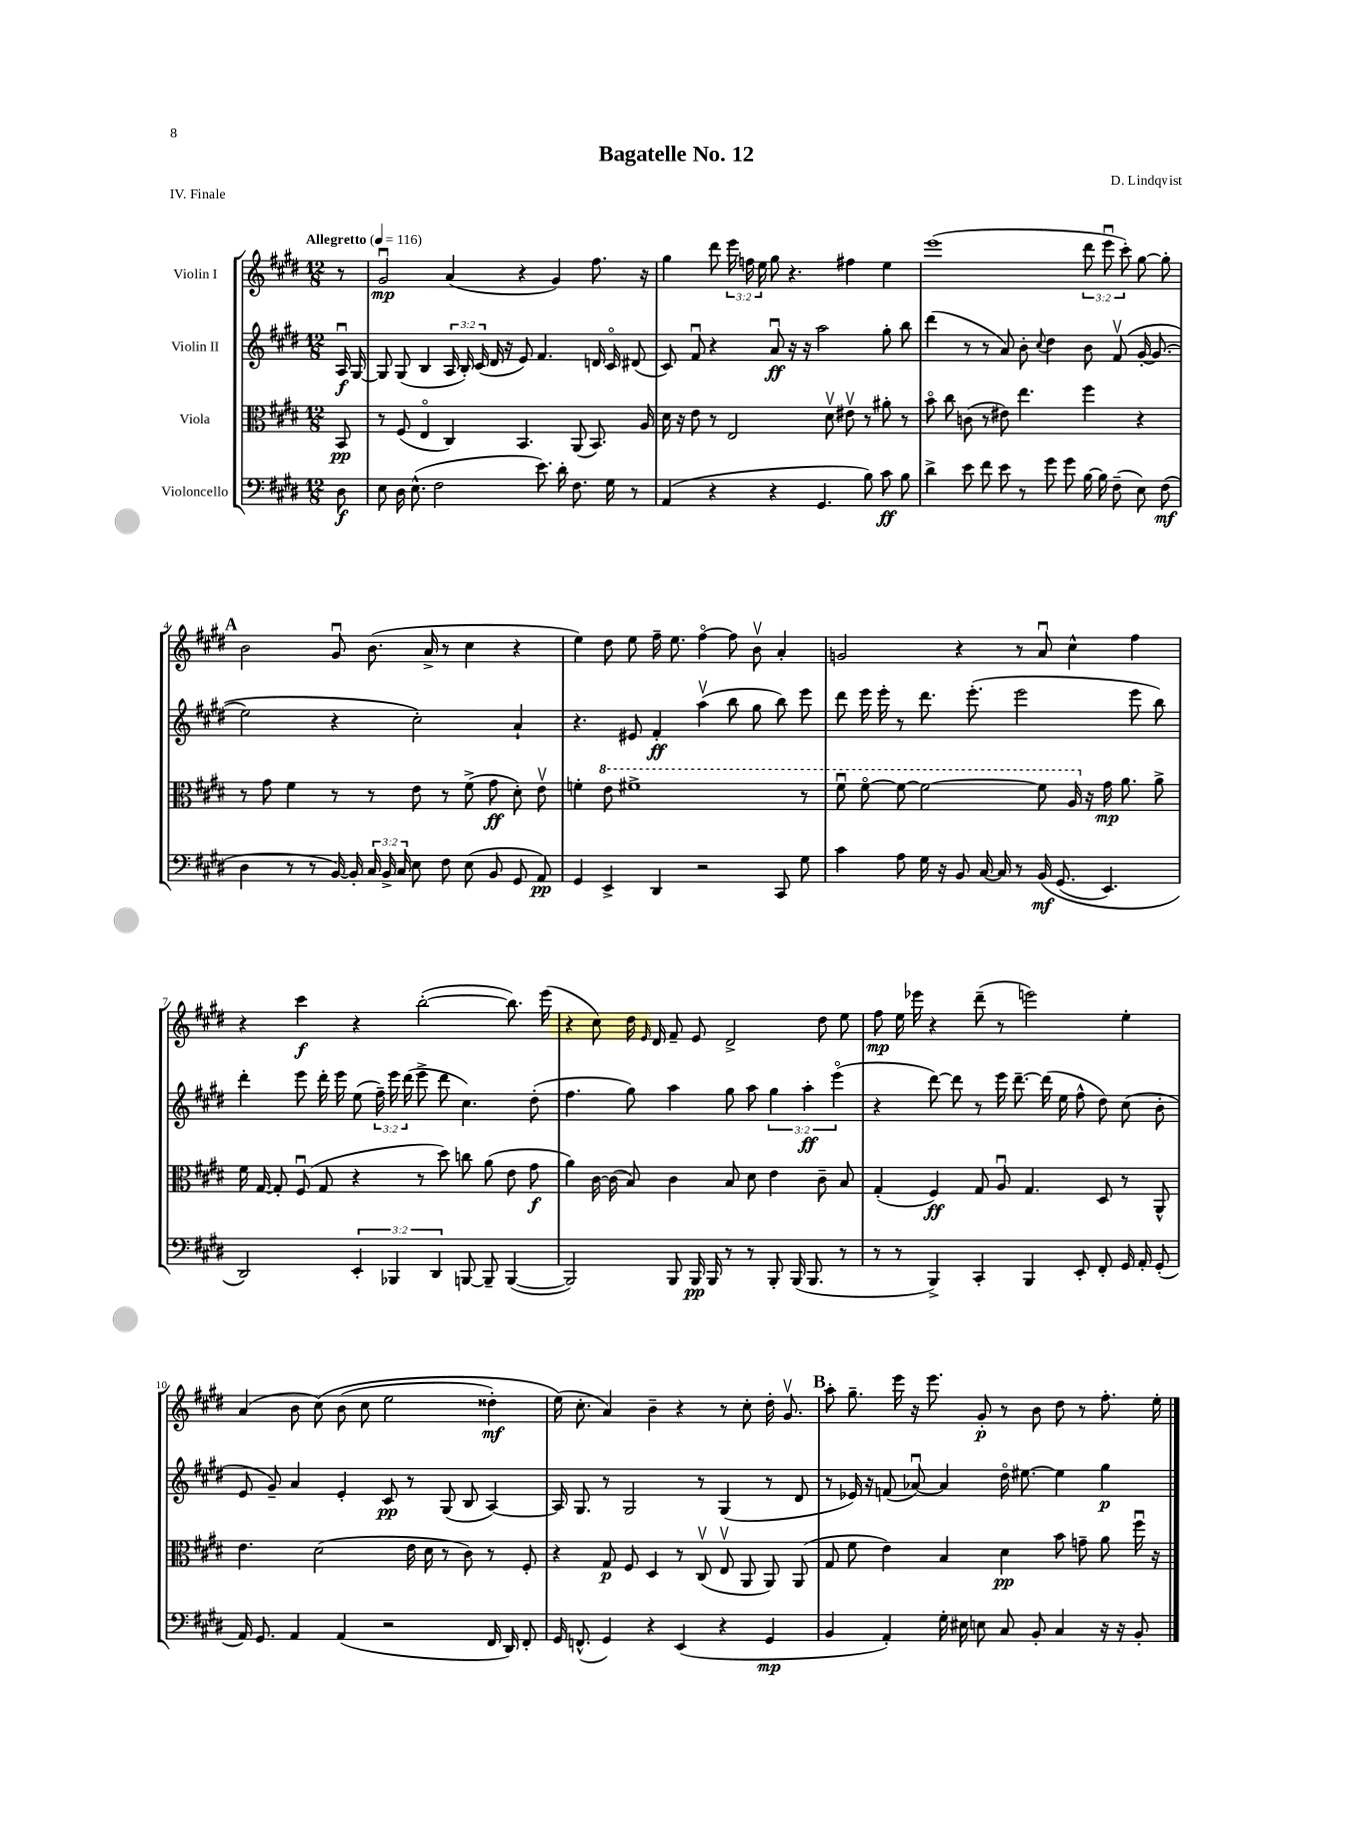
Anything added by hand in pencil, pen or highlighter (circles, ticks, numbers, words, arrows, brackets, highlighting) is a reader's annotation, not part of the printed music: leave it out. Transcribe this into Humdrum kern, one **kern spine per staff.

**kern	**kern	**kern	**kern
*staff4	*staff3	*staff2	*staff1
*clefF4	*clefC3	*clefG2	*clefG2
*k[f#c#g#d#]	*k[f#c#g#d#]	*k[f#c#g#d#]	*k[f#c#g#d#]
*M12/8	*M12/8	*M12/8	*M12/8
*MM116	*MM116	*MM116	*MM116
8D#	8BB	16Au	8r
.	.	[16G#	.
=	=	=	=
8E	8r	8G#]	2g#u
16D#	(8F#	(8G#	.
(8.E^^	.	.	.
.	4Eo	4B	.
2F#	.	.	.
.	4C#)	24A	(4a
.	.	24B')	.
.	.	(24c#	.
.	.	16d#	.
.	.	16r	.
.	4.BB	8e)	4r
8.e)	.	4.f#	.
.	.	.	4g#)
16d#'	.	.	.
8.F#	(8AA	.	.
.	8.BB)	16d	8.ff#
16G#	.	16c#o	.
8r	.	(8d#	.
.	16A	.	16r
=	=	=	=
(4AA	16d#	8c#)	4gg#
.	16r	.	.
.	8e	8f#u	.
4r	8r	4r	8ddd#
.	2E	.	24eee
.	.	.	24ff
.	.	.	24ee
4r	.	8au	8gg#
.	.	16r	4.r
.	.	16r	.
4.GG#	.	2aa	.
.	8d#v	.	.
.	8e#v	.	4ff#
8B)	8r	.	.
8c#	8a#'	8gg#'	4ee
8B	8r	8bb	.
=	=	=	=
4d#^	8bo	(4ddd#	(1eee
.	8cc#	.	.
8e	(8c	8r	.
8f#	8r	8r	.
8e	8e#)	8a)	.
8r	4.ee	8b'	.
.	.	8qqcc#	.
8g#	.	4dd#	.
8g#	.	.	.
[16B	4ff#	8b	12ddd#
16B]	.	.	.
.	.	.	12eeeu
(8F#~	.	&(8f#v	.
.	.	.	12ccc#')
8E)	4r	[16g#'	[8gg#
.	.	(8.g#]	.
(8F#	.	.	8gg#']
=	=	=	=
4D#	8r	2ee)	2b
.	8g#	.	.
8r	4f#	.	.
8r	.	.	.
[16BB)	8r	4r	8g#u
16BB']	.	.	.
24C#	8r	.	(8.b
24BB^	.	.	.
24C#	.	.	.
8E	8e	2cc#'&)	.
.	.	.	16a^
8F#	8r	.	8r
(8E	(8f#^	.	4cc#
8BB	8g#	.	.
8GG#	8d#')	4a`	4r
8AA)	8ev	.	.
=	=	=	=
4GG#	4f'	4.r	4ee)
4EE^	8ee	.	8dd#
.	1ff#^	8e#	8ee
4DD#	.	4f#'	16ff#~
.	.	.	8.ee
2r	.	(4aav	[4ff#o
.	.	8bb	8ff#]
.	.	8gg#	8bv
8CC#	.	8bb)	4a'
8G#	8r	8eee	.
=	=	=	=
4c#	8ff#u	8ddd#	2g
.	[8ff#o	16eee	.
.	.	16eee'	.
8A	8ff#_	8r	.
16G#	2ff#_	8.ddd#	.
16r	.	.	.
8BB	.	.	4r
.	.	(8.eee'	.
[16C#	.	.	.
16C#]	.	.	.
8r	.	2eee	8r
&(16BB	8ff#]	.	8au
(8.GG#	.	.	.
.	16a	.	4cc#^^
.	16r	.	.
4.EE)	16g#	.	.
.	8.a	.	.
.	.	8eee	4ff#
.	8a^	8bb)	.
=	=	=	=
2DD#&)	16f#	4ddd#'	4r
.	[16G#	.	.
.	8G#']	.	.
.	(8F#u	8eee	4ccc#
.	8G#	16ddd#'	.
.	.	16eee	.
6EE'	4r	(8ee	4r
.	.	24ff#~)	.
6BBB-	.	24eee	.
.	.	(24ddd#	.
.	8r	8eee^	([2bb'
6DD#	.	.	.
.	8dd#)	8ddd#	.
[8BBB	8cc	4.cc#)	.
8BBB~]	(8a	.	.
([4BBB	8e	.	8.bb])
.	8g#	(8dd#'	.
.	.	.	(16eee
=	=	=	=
2BBB])	4a)	4.ff#	4r
.	[16c#	.	8cc#)
.	(16c#]	.	.
.	8B)	8gg#)	16dd#
.	.	.	16qqe
.	.	.	16d#
8BBB	4c#	4aa	8f#~
16BBB	.	.	8e
16BBB	.	.	.
8r	8B	8gg#	2d#^
8r	8d#	8aa	.
8BBB'	4e	6gg#	.
(16BBB	.	.	.
.	.	6aa'	.
8.BBB	.	.	.
.	8c#~	.	8dd#
.	.	(6eeeo	.
8r	8B	.	8ee
=	=	=	=
8r	(4G#'	4r	8ff#
8r	.	.	16ee
.	.	.	16eee-
4BBB^)	4F#)	[8ddd#)	4r
.	.	8ddd#]	.
4CC#'	8G#	8r	(8ddd#~
.	8Au	16eee	8r
.	.	[8.ddd#~	.
4BBB	4.G#	.	2eee)
.	.	(16ddd#]	.
.	.	16ee	.
8EE'	.	8ff#^^	.
8FF#'	8D#	8dd#)	.
16GG#	8r	(8cc#	4ee'
16AA'	.	.	.
(8GG#'	8AA^^	8b'	.
=	=	=	=
16AA)	4.e	8e	(4a
8.GG#	.	.	.
.	.	8g#~)	.
4AA	.	4a	8b
.	(2d#	.	&(8cc#)
(4AA	.	4e'	(8b
.	.	.	8cc#
2r	.	8c#	2ee
.	16e	8r	.
.	16d#	.	.
.	8r	(8G#	.
.	8c#)	8B	.
16FF#	8r	[4A)	4dd##')
16DD#)	.	.	.
8FF#'	8F#'	.	.
=	=	=	=
16GG#	4r	16A]	(16ee&)
(8.FF^^	.	8.G#	8.cc#'
4GG#)	8G#	8r	4a)
.	8F#	2G#	.
4r	4D#	.	4b~
(4EE	8r	.	4r
.	(8C#v	8r	.
4r	8Ev	(4G#	8r
.	8AA	.	8cc#'
4GG#	8AA)	8r	16dd#'
.	.	.	8.g#v
.	(8AA	8d#	.
=	=	=	=
4BB	8G#	8r	8aa'
.	8f#	16e-)	8.gg#~
.	.	16r	.
4AA')	4e)	(8f	.
.	.	.	16eee
.	.	[8a-u)	16r
.	.	.	8.eee
16G#'	4B	4a-]	.
16E#	.	.	.
8E	.	.	8g#'
8C#	4d#	16dd#o	8r
.	.	[8.ee#	.
8BB'	.	.	8b
4C#	8b	4ee#]	8dd#
.	8g~	.	8r
16r	8a	4gg#	8.ff#'
16r	.	.	.
8BB'	16ff#u	.	.
.	16r	.	16ee'
==	==	==	==
*-	*-	*-	*-
